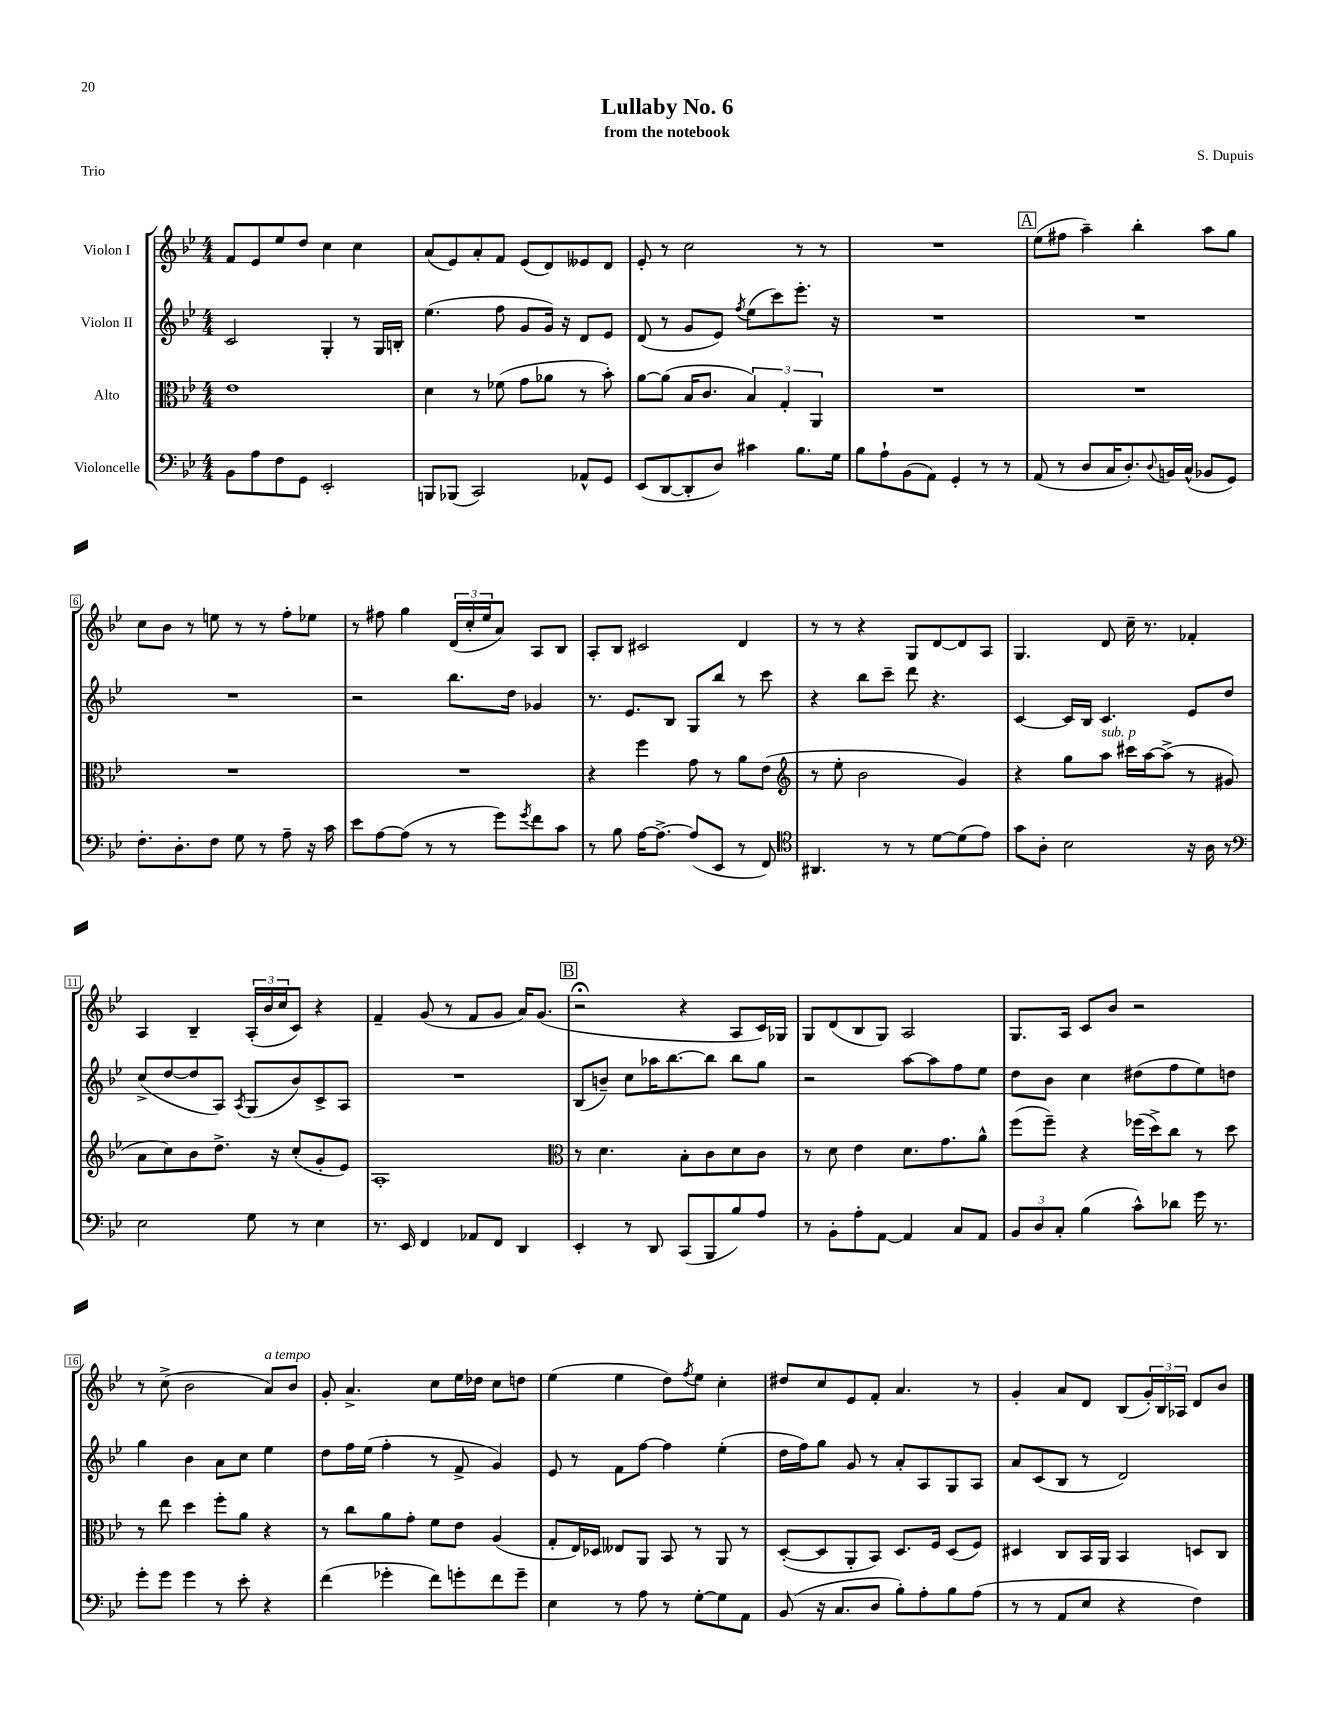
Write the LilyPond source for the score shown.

\header { title = "Lullaby No. 6" composer = "S. Dupuis" subtitle = "from the notebook" piece = "Trio" }
<<
\new StaffGroup <<
\new Staff = "s0" \with { instrumentName = "Violon I" } {
    \clef treble \key bes \major \numericTimeSignature \time 4/4
    f'8 ees'8 ees''8 d''8 c''4 c''4 |
    a'8( ees'8) a'8-. f'8 ees'8( d'8) eeses'8 d'8 |
    ees'8-. r8 c''2 r8 r8 |
    R1 |
    \mark \markup { \box "A" } ees''8( fis''8 a''4--) bes''4-. a''8 g''8 |
    c''8 bes'8 r8 e''8 r8 r8 f''8-. ees''8 |
    r8 fis''8 g''4 \tuplet 3/2 { d'16( c''16-. ees''16 } a'8) a8 bes8 |
    a8-. bes8 cis'2 d'4 |
    r8 r8 r4 g8 d'8~ d'8 a8 |
    g4. d'8 c''16-- r8. fes'4-. |
    a4 bes4-- \tuplet 3/2 { a16-.( bes'16 c''16 } c'8) r4 |
    f'4-- g'8( r8 f'8 g'8 a'16) g'8.( |
    \mark \markup { \box "B" } r2\fermata r4 a8 c'16) ges16 |
    g8 d'8( bes8 g8) a2 |
    g8. a16 c'8 bes'8 r2 |
    r8 c''8->( bes'2 a'8^\markup { \italic "a tempo" }) bes'8 |
    g'8-. a'4.-> c''8 ees''16 des''16 c''8 d''8 |
    ees''4( ees''4 d''8) \acciaccatura { f''8 } ees''8 c''4-. |
    dis''8 c''8 ees'8 f'8-. a'4. r8 |
    g'4-. a'8 d'8 bes8( \tuplet 3/2 { g'16-.) bes16 aes16 } d'8 bes'8 \bar "|." |
}
\new Staff = "s1" \with { instrumentName = "Violon II" } {
    \clef treble \key bes \major \numericTimeSignature \time 4/4
    c'2 g4-. r8 g16 b16-. |
    ees''4.( f''8 g'8 g'16) r16 d'8 ees'8 |
    d'8( r8 g'8 ees'8) \acciaccatura { f''8 } ees''8( c'''8) ees'''8.-. r16 |
    R1 |
    \mark \markup { \box "A" } R1 |
    R1 |
    r2 bes''8. d''16 ges'4 |
    r8. ees'8. bes8 g8 bes''8 r8 c'''8 |
    r4 bes''8 c'''8-- d'''8 r4. |
    c'4~ c'16 bes16 c'4. ees'8 d''8 |
    c''8->( d''8~ d''8 a8) \acciaccatura { a8 } g8( bes'8) c'8-> a8 |
    R1 |
    \mark \markup { \box "B" } bes8( b'8--) c''8 aes''16 bes''8.~ bes''8 bes''8 g''8 |
    r2 a''8~ a''8 f''8 ees''8 |
    d''8 bes'8 c''4 dis''8( f''8 ees''8) d''8 |
    g''4 bes'4 a'8 c''8 ees''4 |
    d''8 f''16 ees''16( f''4-. r8 f'8-> g'4) |
    ees'8 r8 f'8 f''8~ f''4 ees''4-.( |
    d''16 f''16) g''8 g'8 r8 a'8-. a8 g8 a8 |
    a'8 c'8( bes8 r8 d'2) \bar "|." |
}
\new Staff = "s2" \with { instrumentName = "Alto" } {
    \clef alto \key bes \major \numericTimeSignature \time 4/4
    ees'1 |
    d'4 r8 fes'8( g'8 aes'8 r8 bes'8-.) |
    a'8~ a'8( bes16 c'8. \tuplet 3/2 { bes4) g4-. a,4 } |
    R1 |
    \mark \markup { \box "A" } R1 |
    R1 |
    R1 |
    r4 f''4 g'8 r8 a'8 ees'8( |
    \clef treble r8 ees''8-. bes'2 g'4) |
    r4 g''8 a''8^\markup { \italic "sub. p" } cis'''16 a''16~ a''8->( r8 gis'8 |
    a'8 c''8) bes'8 d''8.-> r16 c''8-.( g'8-. ees'8) |
    a1-. |
    \mark \markup { \box "B" } \clef alto r8 d'4. bes8-. c'8 d'8 c'8 |
    r8 d'8 ees'4 d'8. g'8. a'8-^ |
    f''8( f''8--) r4 fes''16( d''16->) c''8 r8 d''8 |
    r8 ees''8 d''4 f''8-. a'8 r4 |
    r8 c''8 a'8 g'8-. f'8 ees'8 a4( |
    g8-. ees16) des16 eeses8 a,8 bes,8 r8 a,8 r8 |
    d8~-.( d8 a,8-. bes,8) d8. f16 d8( f8) |
    dis4 c8 bes,16 a,16 bes,4 d8 c8 \bar "|." |
}
\new Staff = "s3" \with { instrumentName = "Violoncelle" } {
    \clef bass \key bes \major \numericTimeSignature \time 4/4
    bes,8 a8 f8 g,8 ees,2-. |
    b,,8 bes,,8( c,2) aes,8-^ g,8 |
    ees,8( d,8~ d,8-. d8) cis'4 bes8. g16 |
    bes8 a8-! bes,8( a,8) g,4-. r8 r8 |
    \mark \markup { \box "A" } a,8( r8 d8 c16 d8.-.) \appoggiatura { d8 } b,16 c16-^( bes,8 g,8) |
    f8.-. d8.-. f8 g8 r8 a8-- r16 c'16 |
    ees'8 a8~ a8( r8 r8 g'8) \acciaccatura { g'8 } f'8 c'8 |
    r8 bes8 a16~ a8.~-> a8( ees,8 r8 f,8) |
    \clef tenor ais,4. r8 r8 d'8~ d'8( ees'8) |
    g'8 a8-. bes2 r16 a16 r8 |
    \clef bass ees2 g8 r8 ees4 |
    r8. ees,16 f,4 aes,8 f,8 d,4 |
    \mark \markup { \box "B" } ees,4-. r8 d,8 c,8( bes,,8 bes8) a8 |
    r8 bes,8-. a8-. a,8~ a,4 c8 a,8 |
    \tuplet 3/2 { bes,8 d8 c8-. } bes4( c'8-^) des'8 g'16 r8. |
    g'8-. g'8 g'4 r8 ees'8-. r4 |
    f'4( ges'4-. f'8) g'8-. f'8 g'8-- |
    ees4 r8 a8 r8 g8~-. g8 a,8 |
    bes,8( r16 c8. d8 bes8-.) a8-. bes8 a8( |
    r8 r8 a,8 ees8 r4 f4) \bar "|." |
}
>>
>>
\layout { \context { \Score \override BarNumber.stencil = #(make-stencil-boxer 0.1 0.3 ly:text-interface::print) } }
